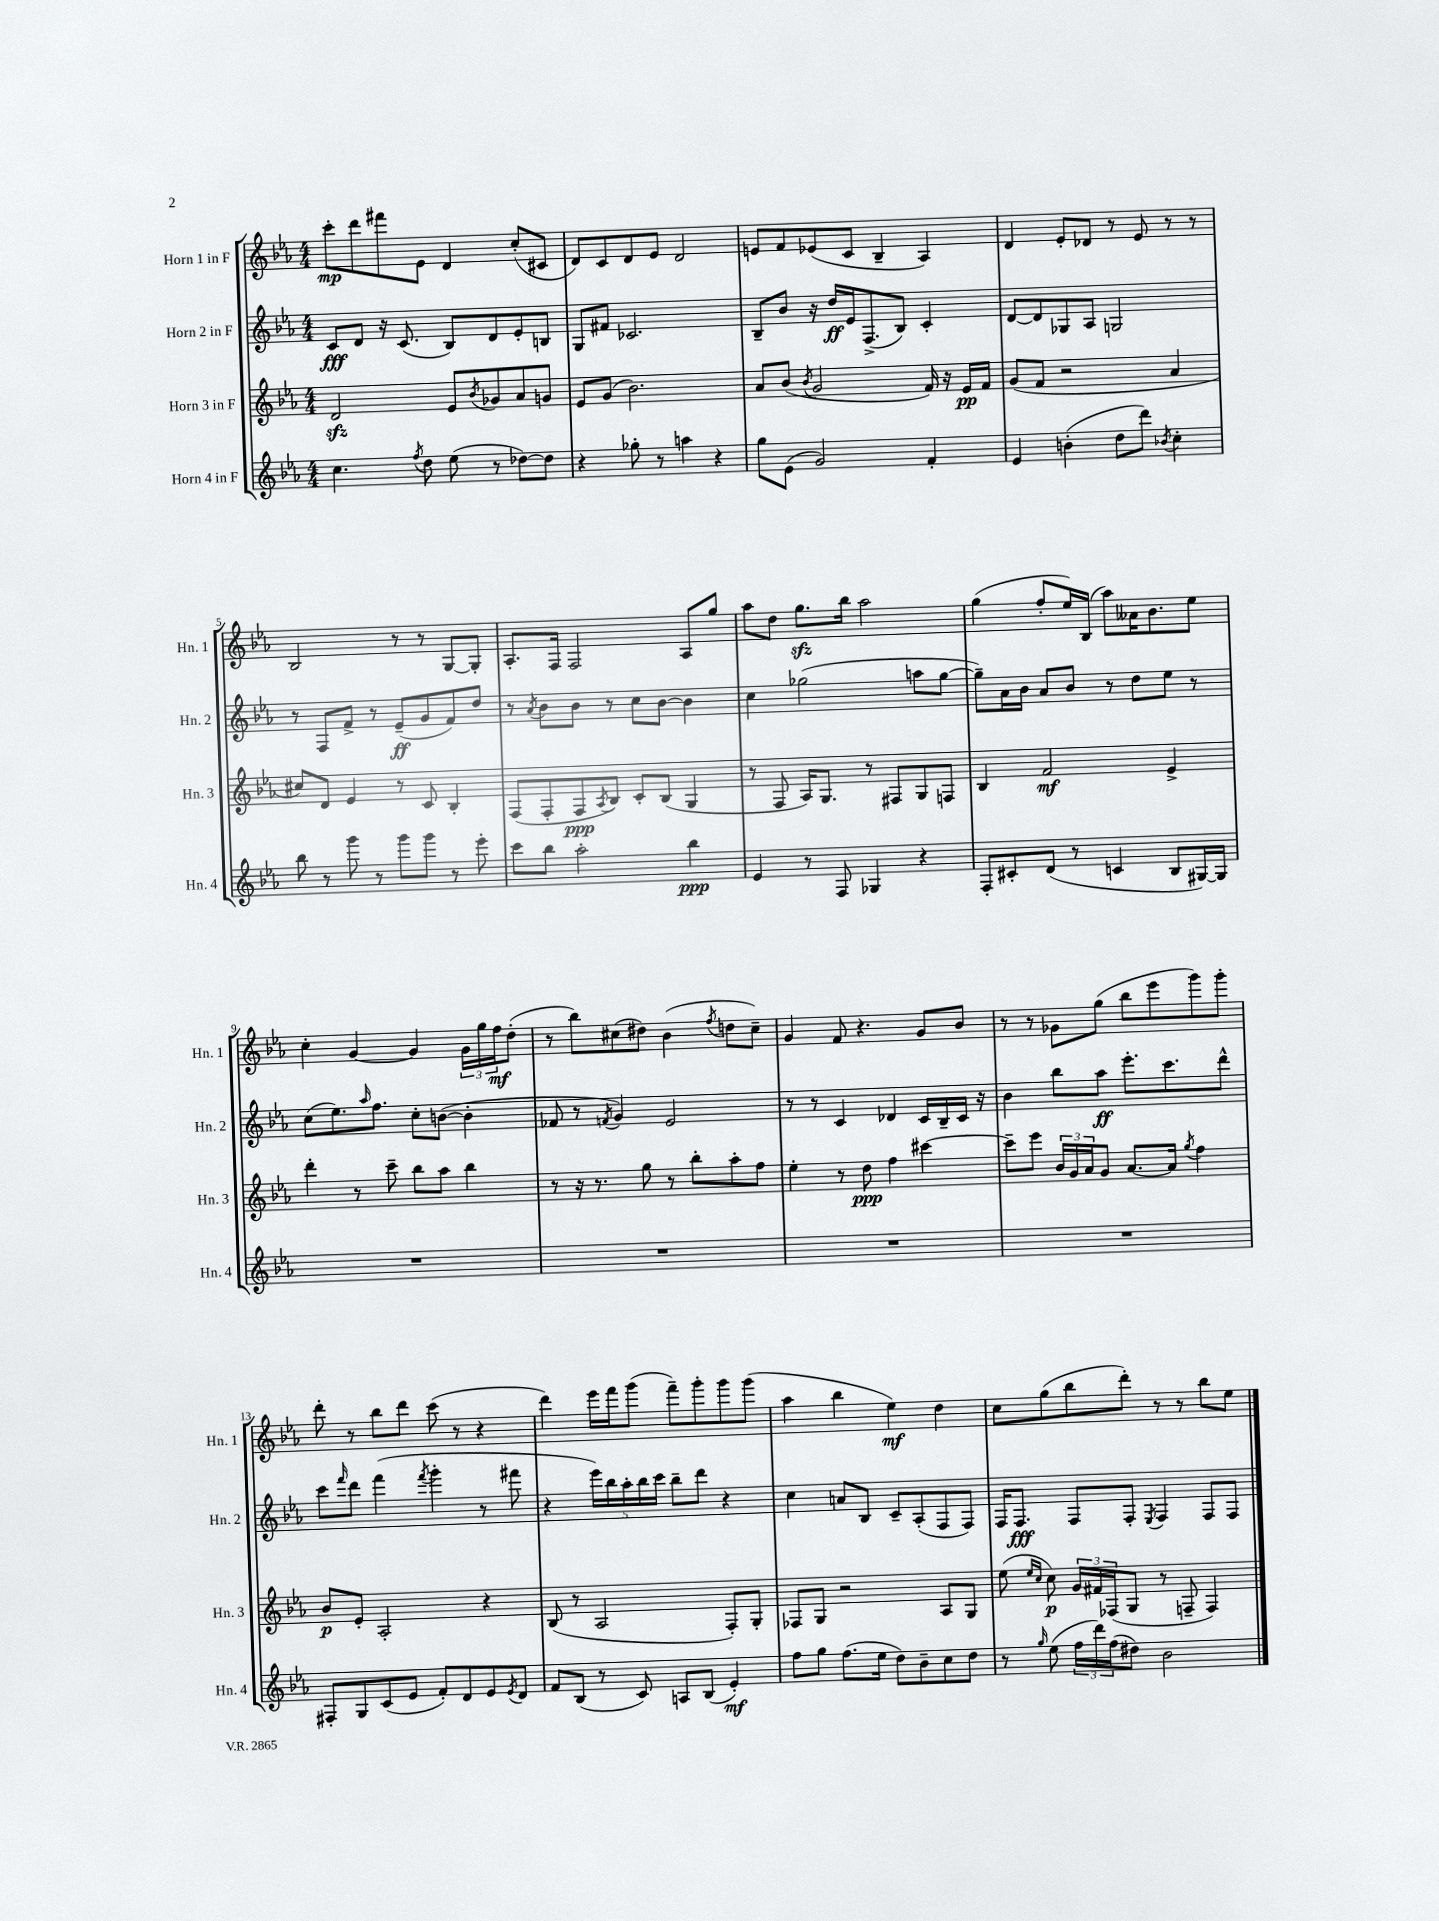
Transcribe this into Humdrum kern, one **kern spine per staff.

**kern	**kern	**kern	**kern
*staff4	*staff3	*staff2	*staff1
*clefG2	*clefG2	*clefG2	*clefG2
*k[b-e-a-]	*k[b-e-a-]	*k[b-e-a-]	*k[b-e-a-]
*M4/4	*M4/4	*M4/4	*M4/4
4.cc	2d	8c	8ccc'
.	.	8d	8ddd
.	.	16r	8fff#
.	.	(8.c	.
8qff	.	.	.
8dd	.	.	8e-
(8ee-	8e-	8B-)	4d
.	8qb-	.	.
8r	8g-	8d	.
[8dd-)	8a-	8e-'	(8cc'
8dd-]	8g	8B	8c#
=	=	=	=
4r	8e-	8G	8d)
.	(8g	8f#	8c
8gg-'	2.b-)	2.c-	8d
8r	.	.	8e-
4aa	.	.	2d
4r	.	.	.
=	=	=	=
8gg	8a-	8B-~	8e
(8e-	(8b-	8b-	8f
.	8qb-	.	.
2g)	2g	16r	(8e-
.	.	16dd	.
.	.	16e-	8c
.	.	(8.F^	.
.	.	.	4B-~
.	.	8B-)	.
4f'	16f)	4c'	4A-)
.	16r	.	.
.	16e-	.	.
.	16f	.	.
=	=	=	=
4e-	(8g	[8d	4d
.	8f	8d]	.
(4b'	2r	8G-	8e-'
.	.	8A-	8d-
8dd	.	2G	8r
8ddd)	.	.	8e-
8qb-	.	.	.
4cc'	4a-	.	8r
.	.	.	8r
=	=	=	=
8bb-	8cc#)	8r	2B-
8r	8d	8F	.
8ggg	4e-	8f^	.
8r	.	8r	.
8ggg	8r	(8e-~	8r
8ggg	8c	8g	8r
8r	4B-'	8f)	[8G
8eee-'	.	8dd	8G']
=	=	=	=
8ccc	(8F	8r	8.A-'
.	.	8qa-	.
8bb-	8F'	8b-	.
.	.	.	16F
2aa-'	8F	8b-	2F
.	8qA-	.	.
.	8B-)	8r	.
.	8c'	8cc	.
.	(8B-	[8b-	.
4bb-	4G	4b-]	8A-
.	.	.	8gg
=	=	=	=
4e-	8r	4cc	8aa-
.	8F	.	8dd
8r	16A-)	(2gg-	8.gg
.	8.G	.	.
8F	.	.	.
.	.	.	16bb-
4G-	8r	.	2aa-
.	8F#	.	.
4r	8G	8aa	.
.	8F	[8gg-	.
=	=	=	=
8F'	4B-	8gg-~])	(4gg
8c#'	.	16a-	.
.	.	16b-	.
(8d	2f	8a-	8ff'
8r	.	8b-	16ee-)
.	.	.	(16B-
4c	.	8r	8aa-)
.	.	8dd	16a--
.	.	.	8.b-
8B-	4e-^	8ee-	.
[16G#)	.	8r	8ee-
16G#]	.	.	.
=	=	=	=
1r	4ddd'	(8cc	4cc'
.	.	8.ee-)	.
.	8r	.	[4g
.	.	16qqaa-	.
.	.	8.ff	.
.	8ccc~	.	.
.	8bb-	8cc'	4g]
.	8aa-	([8b	.
.	4bb-	4b']	24g
.	.	.	24gg
.	.	.	24ff
.	.	.	(8dd'
=	=	=	=
1r	8r	8f-	8r
.	16r	8r	8bb-)
.	8.r	.	.
.	.	8qf	.
.	.	4g)	(8cc#
.	8gg	.	8dd#)
.	8r	2e-	(4b-
.	8bb-'	.	.
.	.	.	8qff
.	8aa-'	.	8dd
.	8ff	.	8cc#~)
=	=	=	=
1r	4ee-'	8r	4g
.	.	8r	.
.	8r	4c	8f
.	8dd	.	4.r
.	4ff	4d-	.
.	[4ccc#	16c	8g
.	.	16B-~	.
.	.	16c	8b-
.	.	16r	.
=	=	=	=
1r	8ccc#~]	4b-	8r
.	8eee-	.	8r
.	24b-	8bb-	8g-
.	24g	.	.
.	24a-	.	.
.	8g	8aa-	(8gg
.	[8.a-	8.eee-'	8bb-
.	.	.	8eee-
.	16a-]	8.ccc	.
.	8qgg	.	.
.	4ff	.	8ggg)
.	.	8ddd^^	8ggg'
=	=	=	=
8F#'	8b-	8ccc	8ddd'
.	.	16qqfff	.
8G	8e-'	8ddd	8r
(8c	2A-'	(4fff	8bb-
8e-	.	.	8ddd
.	.	8qfff	.
8f')	.	4ggg'	(8ccc
8d	.	.	8r
8e-	4r	8r	4r
8qe-	.	.	.
8d	.	8fff#	.
=	=	=	=
8f	(8B-	4r	4ddd)
(8B-	8r	.	.
8r	2A-	20eee-)	16eee-
.	.	20bb-	.
.	.	.	16fff
.	.	20aa-'	.
8c)	.	.	(8ggg
.	.	20bb-	.
.	.	20ccc	.
8A	.	8bb-~	8fff~)
(8B-	.	8ddd	8ggg'
4e-')	8F')	4r	8ggg
.	8G'	.	(8ggg
=	=	=	=
8ff	8F-	4cc	4aa-
8gg	8G	.	.
(8.ff	2r	8a	4bb-
.	.	8B-	.
16ee-	.	.	.
8dd)	.	8c~	4ee-)
8b-~	.	(8A-'	.
8cc	8A-	8F	4dd
8dd	8G	8F)	.
=	=	=	=
8r	(8ee-	16F	8cc
.	.	8.F	.
.	16qqee-	.	.
16qqgg	16qqcc	.	.
(8ee-	8cc)	.	(8gg
24ff	24g	8F	8bb-
24ddd)	24f#	.	.
(24ff	(24F-	.	.
8dd#)	8G	8F'	8ddd')
.	.	8qE-	.
2b-	8r	4F	8r
.	8F~	.	8r
.	4F)	8F	8bb-
.	.	8F	8ee-
==	==	==	==
*-	*-	*-	*-
